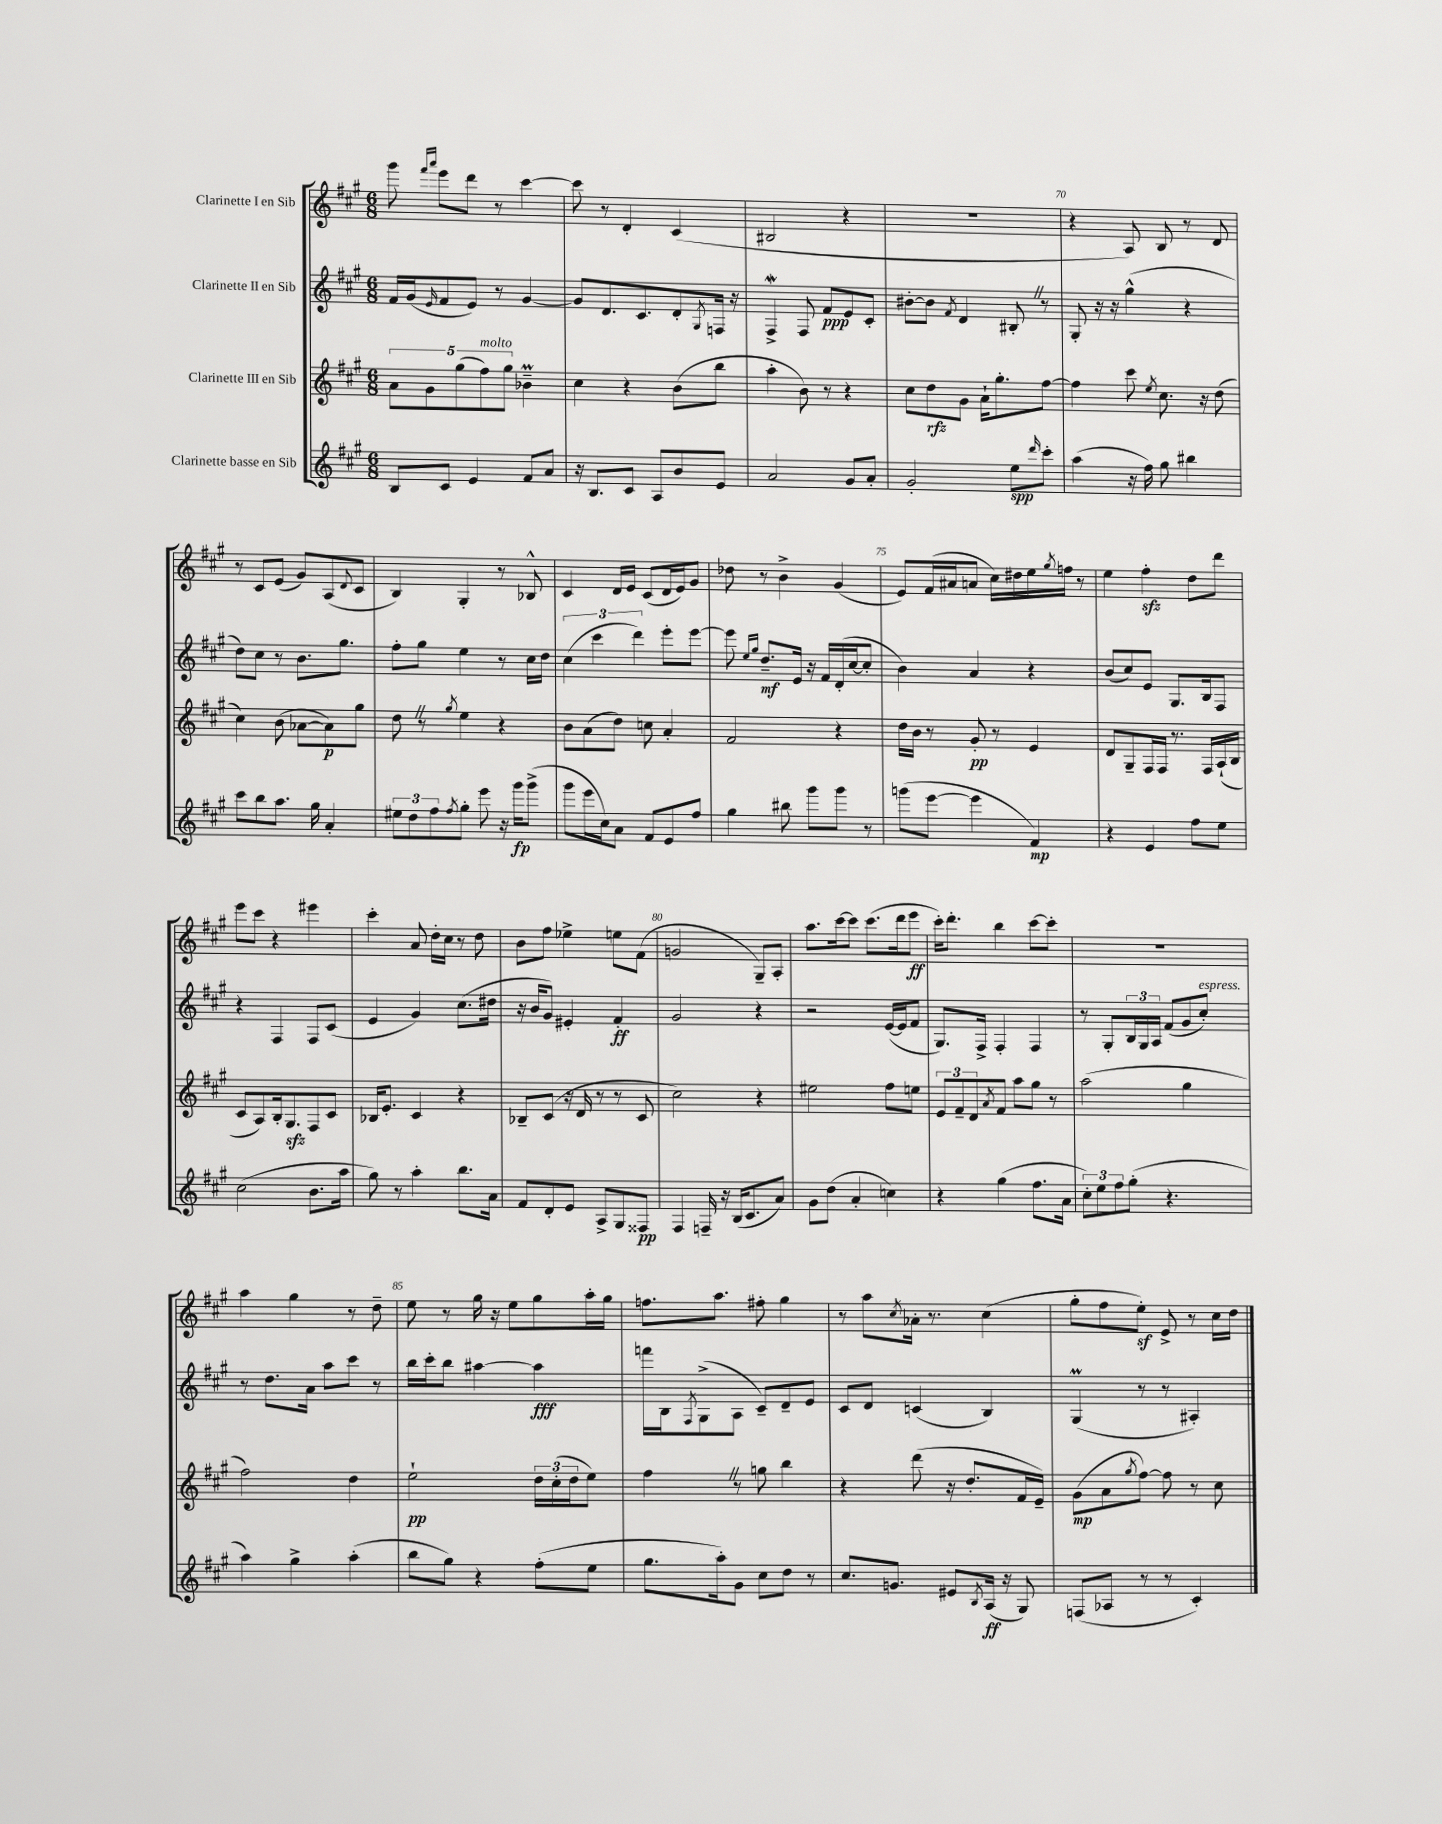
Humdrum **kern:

**kern	**dynam	**kern	**dynam	**kern	**dynam	**kern	**dynam
*part4	*part4	*part3	*part3	*part2	*part2	*part1	*part1
*staff4	*staff4	*staff3	*staff3	*staff2	*staff2	*staff1	*staff1
*I"Clarinette basse en Sib	*	*I"Clarinette III en Sib	*	*I"Clarinette II en Sib	*	*I"Clarinette I en Sib	*
*clefG2	*	*clefG2	*	*clefG2	*	*clefG2	*
*k[f#c#g#]	*	*k[f#c#g#]	*	*k[f#c#g#]	*	*k[f#c#g#]	*
*M6/8	*	*M6/8	*	*M6/8	*	*M6/8	*
=66	=66	=66	=66	=66	=66	=66	=66
8B/L	.	10a\L	.	16f#/LL	.	8ggg#\	.
.	.	.	.	(16g#/J	.	.	.
.	.	10g#\	.	.	.	.	.
.	.	.	.	.	.	16qqfff#/LL	.
.	.	.	.	16qqe/	.	16qqaaa/JJ	.
8c#/J	.	.	.	8f#/	.	8eee\L	.
.	.	(10gg#\	.	.	.	.	.
4e/	.	.	.	8e/J)	.	8ddd\J	.
!	!	!LO:TX:a:i:t=molto	!	!	!	!	!
.	.	10ff#\)	.	.	.	.	.
.	.	.	.	8r	.	8r	.
.	.	10gg#\J	.	.	.	.	.
8f#/L	.	4b-XM~\	.	[4g#/	.	[4ccc#\	.
8a/J	.	.	.	.	.	.	.
=67	=67	=67	=67	=67	=67	=67	=67
16r	.	4cc#\	.	8g#/L]	.	8ccc#\]	.
8.B/L	.	.	.	.	.	.	.
.	.	.	.	8.d/	.	8r	.
8c#/J	.	4r	.	.	.	4d'/	.
.	.	.	.	8.c#/	.	.	.
8A/L	.	.	.	.	.	.	.
8b/	.	(8b\L	.	8d'/	.	(4c#/	.
.	.	.	.	8qG#/	.	.	.
8e/J	.	8bb\J	.	16Fn/Jk	.	.	.
.	.	.	.	16r	.	.	.
=68	=68	=68	=68	=68	=68	=68	=68
2a/	.	4aa'\	.	4F#W^/	.	2B#X/	.
.	.	8b\)	.	8F#/	.	.	.
.	.	8r	.	8f#/L	ppp	.	.
8g#/L	.	4r	.	8e/	.	4r	.
8a'/J	.	.	.	8c#'/J	.	.	.
=69	=69	=69	=69	=69	=69	=69	=69
2g#'/	.	8cc#\L	.	[8b#X'\L	.	2.r	.
.	.	8dd\	rfz	8b#\J]	.	.	.
.	.	.	.	8qf#/	.	.	.
.	.	8g#\J	.	4d/	.	.	.
.	.	16a`\KL	.	.	.	.	.
.	.	8.gg#'\	.	.	.	.	.
8ee\L	spp	.	.	8B#X'Z/	.	.	.
16qqddd/	.	.	.	.	.	.	.
8ccc#'\J	.	[8ff#\J	.	8r	.	.	.
=70	=70	=70	=70	=70	=70	=70	=70
(4aa\	.	4ff#\]	.	8G#'/	.	4r	.
.	.	.	.	16r	.	.	.
.	.	.	.	16r	.	.	.
16r	.	8ccc#\	.	(4gg#^^\	.	8A/)	.
16ff#\)	.	.	.	.	.	.	.
.	.	8qee/	.	.	.	.	.
8gg#\	.	8.cc#\	.	.	.	8B/	.
4bb#X\	.	.	.	4r	.	8r	.
.	.	16r	.	.	.	.	.
.	.	(8dd\	.	.	.	8d/	.
!!LO:LB:g=z
=71	=71	=71	=71	=71	=71	=71	=71
8ccc#\L	.	4cc#\)	.	8dd\L)	.	8r	.
8bb\	.	.	.	8cc#\J	.	8c#/L	.
8.aa\J	.	(8b\	.	8r	.	(8e/J	.
.	.	[8a-X\L	.	8.b\L	.	8g#/L)	.
16gg#\	.	.	.	.	.	.	.
4a'/	.	8a-\])	p	.	.	(8A/	.
.	.	.	.	8.gg#\J	.	.	.
.	.	.	.	.	.	8qqd/	.
.	.	8gg#\J	.	.	.	8c#/J	.
=72	=72	=72	=72	=72	=72	=72	=72
12ee#X\L	.	8ddZ\	.	8ff#'\L	.	4B/)	.
12dd\	.	.	.	.	.	.	.
.	.	8r	.	8gg#\J	.	.	.
12ff#\	.	.	.	.	.	.	.
8qff#/	.	8qgg#/	.	.	.	.	.
8gg#'\J	.	4ee\	.	4ee\	.	4G#'/	.
8eee\	.	.	.	.	.	.	.
16r	.	4r	.	8r	.	8r	.
16ggg#\KL	fp	.	.	.	.	.	.
(8ggg#^\J	.	.	.	16cc#\LL	.	8B-X^^/	.
.	.	.	.	16dd\JJ	.	.	.
=73	=73	=73	=73	=73	=73	=73	=73
8ggg#\L	.	8b\L	.	(6cc#\	.	4c#/	.
16eee\L	.	(8a\	.	.	.	.	.
.	.	.	.	6ccc#\	.	.	.
16cc#\J)	.	.	.	.	.	.	.
8a\J	.	8dd\J)	.	.	.	16d/LL	.
.	.	.	.	.	.	16e/JJ	.
.	.	.	.	6ddd\)	.	.	.
8f#/L	.	8ccn\	.	.	.	(8c#/L	.
8e/	.	4a'/	.	8eee'\L	.	16d/L	.
.	.	.	.	.	.	16e/J)	.
8ff#/J	.	.	.	[8eee\J	.	8g#/J	.
=74	=74	=74	=74	=74	=74	=74	=74
4gg#\	.	2f#/	.	8eee\]	.	8dd-X\	.
.	.	.	.	16qqee/LL	.	.	.
.	.	.	.	16qqgg#/JJ	.	.	.
.	.	.	.	8.dd~/L	mf	8r	.
8bb#X\	.	.	.	.	.	4b^\	.
.	.	.	.	16e/Jk	.	.	.
8ggg#\L	.	.	.	16r	.	.	.
.	.	.	.	16f#/LL	.	.	.
8ggg#\J	.	4r	.	(16d'/	.	(4g#/	.
.	.	.	.	[16cc#/J	.	.	.
8r	.	.	.	8cc#'/J]	.	.	.
=75	=75	=75	=75	=75	=75	=75	=75
(8gggn\L	.	16dd\LL	.	4b\)	.	8e/L)	.
.	.	16b\JJ	.	.	.	.	.
[8eee\J	.	8r	.	.	.	(16f#/L	.
.	.	.	.	.	.	16a#X/J	.
4eee\]	.	8g#'/	pp	4a/	.	8an/J	.
.	.	8r	.	.	.	16cc#\LL)	.
.	.	.	.	.	.	16dd#X\	.
4f#/)	mp	4e/	.	4r	.	16ee\	.
.	.	.	.	.	.	8qgg#/	.
.	.	.	.	.	.	16ffn\JJ	.
.	.	.	.	.	.	8r	.
=76	=76	=76	=76	=76	=76	=76	=76
4r	.	8d/L	.	(8b/L	.	4ee\	.
.	.	8G#~/	.	8cc#/)	.	.	.
4e/	.	16F#/L	.	8e/J	.	4ff#zz'\	.
.	.	16F#/JJ	.	.	.	.	.
.	.	8.r	.	8.G#/L	.	.	.
8ff#\L	.	.	.	.	.	8dd\L	.
.	.	16F#/LL	.	16B/k	.	.	.
8ee\J	.	(16A`/	.	8F#/J	.	8ddd\J	.
.	.	16B/JJ	.	.	.	.	.
!!LO:LB:g=z
=77	=77	=77	=77	=77	=77	=77	=77
(2cc#\	.	8c#/L	.	4r	.	8eee\L	.
.	.	8A/)	.	.	.	8ccc#\J	.
.	.	16B'/k	.	4F#/	.	4r	.
.	.	8.G#zz/	.	.	.	.	.
8.b\L	.	8F#/	.	8F#/L	.	4eee#X\	.
.	.	8c#/J	.	(8c#/J	.	.	.
16aa\Jk	.	.	.	.	.	.	.
=78	=78	=78	=78	=78	=78	=78	=78
8gg#\)	.	16B-X/KL	.	4e/	.	4ccc#'\	.
.	.	8.e'/J	.	.	.	.	.
8r	.	.	.	.	.	.	.
4aa'\	.	4c#/	.	4g#/)	.	8a/	.
.	.	.	.	.	.	16dd'\LL	.
.	.	.	.	.	.	16cc#\JJ	.
8.bb\L	.	4r	.	(8.cc#\L	.	8r	.
.	.	.	.	.	.	8dd\	.
16a\Jk	.	.	.	16dd#X\Jk	.	.	.
=79	=79	=79	=79	=79	=79	=79	=79
8f#/L	.	8B-X~/L	.	16r	.	8b\L	.
.	.	.	.	16b/KL	.	.	.
8d'/	.	(8c#/J	.	8g#/J)	.	8ff#\J	.
8e/J	.	16r	.	4e#X'/	.	4ee-X^\	.
.	.	16d/	.	.	.	.	.
8A^/L	.	8r	.	.	.	.	.
8G#/	.	8r	.	4f#'/	ff	8een\L	.
8F##X/J	pp	8c#/	.	.	.	(8f#\J	.
=80	=80	=80	=80	=80	=80	=80	=80
4F#/	.	2cc#\)	.	2g#/	.	2gn/	.
16Fn~/	.	.	.	.	.	.	.
16r	.	.	.	.	.	.	.
(16B/KL	.	.	.	.	.	.	.
8.c#/	.	.	.	.	.	.	.
.	.	4r	.	4r	.	8G#~/L)	.
8a/J)	.	.	.	.	.	8A'/J	.
=81	=81	=81	=81	=81	=81	=81	=81
8g#\L	.	2ee#X\	.	2r	.	8.aa\L	.
(8dd\J	.	.	.	.	.	.	.
.	.	.	.	.	.	[16ccc#\k	.
4a'/	.	.	.	.	.	8ccc#\J]	.
.	.	.	.	.	.	(8.ccc#\L	.
4ccn\)	.	8ff#\L	.	([16e/LL	.	.	.
.	.	.	.	16e/J]	.	16ddd\k	.
.	.	8een\J	.	8f#/J	.	8eee\J	ff
=82	=82	=82	=82	=82	=82	=82	=82
4r	.	12e/L	.	8.G#/L)	.	16ccc#'\KL)	.
.	.	.	.	.	.	8.ddd'\J	.
.	.	12f#~/	.	.	.	.	.
.	.	12d/	.	.	.	.	.
.	.	.	.	16F#^/Jk	.	.	.
.	.	8qa/	.	.	.	.	.
(4gg#\	.	8f#/J	.	4F#'/	.	4bb\	.
.	.	8aa\L	.	.	.	.	.
8.ff#\L	.	8gg#\J	.	4F#/	.	[8ccc#\L	.
.	.	8r	.	.	.	8ccc#'\J]	.
16a\Jk	.	.	.	.	.	.	.
=83	=83	=83	=83	=83	=83	=83	=83
12cc#'\L)	.	(2aa\	.	8r	.	2.r	.
12ee\	.	.	.	.	.	.	.
.	.	.	.	8G#'/L	.	.	.
12ff#\	.	.	.	.	.	.	.
(8gg#'\J	.	.	.	24B/L	.	.	.
.	.	.	.	24G#/	.	.	.
.	.	.	.	24A/JJ	.	.	.
4.r	.	.	.	(8f#/L	.	.	.
.	.	4gg#\	.	8g#/	.	.	.
!	!	!	!	!LO:TX:a:i:t=espress.	!	!	!
.	.	.	.	8cc#'/J)	.	.	.
!!LO:LB:g=z
=84	=84	=84	=84	=84	=84	=84	=84
4aa\)	.	2ff#\)	.	8r	.	4aa\	.
.	.	.	.	8.dd\L	.	.	.
4gg#^\	.	.	.	.	.	4gg#\	.
.	.	.	.	16a\Jk	.	.	.
.	.	.	.	8aa\L	.	.	.
(4aa'\	.	4dd\	.	8ccc#\J	.	8r	.
.	.	.	.	8r	.	8dd~\	.
=85	=85	=85	=85	=85	=85	=85	=85
8bb\L	.	2ee`\	pp	16bb\LL	.	8ee\	.
.	.	.	.	16ccc#'\J	.	.	.
8gg#\J)	.	.	.	8bb\J	.	8r	.
4r	.	.	.	[4aa#X\	.	16gg#\	.
.	.	.	.	.	.	16r	.
.	.	.	.	.	.	8ee\L	.
(8ff#'\L	.	24dd\LL	.	4aa#\]	fff	8gg#\	.
.	.	(24cc#'\	.	.	.	.	.
.	.	24dd\J	.	.	.	.	.
8ee\J	.	8ee\J)	.	.	.	16aa'\L	.
.	.	.	.	.	.	16gg#\JJ	.
=86	=86	=86	=86	=86	=86	=86	=86
8.gg#\L	.	4ff#Z\	.	16fffn\LL	.	8.ffn\L	.
.	.	.	.	16B\J	.	.	.
.	.	.	.	8qF#/	.	.	.
.	.	.	.	(8G#^\	.	.	.
16aa'\k)	.	.	.	.	.	8.aa\J	.
8g#\J	.	8r	.	8A\J	.	.	.
8cc#\L	.	8ggn\	.	8c#~/L)	.	8ff#X'\	.
8dd\J	.	4bb\	.	8d~/	.	4gg#\	.
8r	.	.	.	8e/J	.	.	.
=87	=87	=87	=87	=87	=87	=87	=87
8.cc#/L	.	4r	.	8c#/L	.	8r	.
.	.	.	.	8d/J	.	8aa\L	.
8.gn/J	.	.	.	.	.	.	.
.	.	.	.	.	.	8qcc#/	.
.	.	(8ddd\	.	(4cn/	.	16a-X'\Jk	.
.	.	.	.	.	.	8.r	.
8e#X/L	.	16r	.	.	.	.	.
.	.	8.dd'/L	.	.	.	.	.
8qB/	.	.	.	.	.	.	.
(16A/Jk	ff	.	.	4B/)	.	(4cc#\	.
16r	.	.	.	.	.	.	.
8G#/)	.	16f#/L	.	.	.	.	.
.	.	16e~/JJ)	.	.	.	.	.
=88	=88	=88	=88	=88	=88	=88	=88
(8Fn/L	.	(8g#\L	mp	(4G#m/	.	8gg#'\L	.
8A-X/J	.	8a\	.	.	.	8ff#\	.
.	.	8qgg#/	.	.	.	.	.
8r	.	[8ff#\J)	.	8r	.	8eez'\J)	.
8r	.	8ff#\]	.	8r	.	8e^/	.
4c#'/)	.	8r	.	4A#X'/)	.	8r	.
.	.	8cc#\	.	.	.	16cc#\LL	.
.	.	.	.	.	.	16dd\JJ	.
==	==	==	==	==	==	==	==
*-	*-	*-	*-	*-	*-	*-	*-
